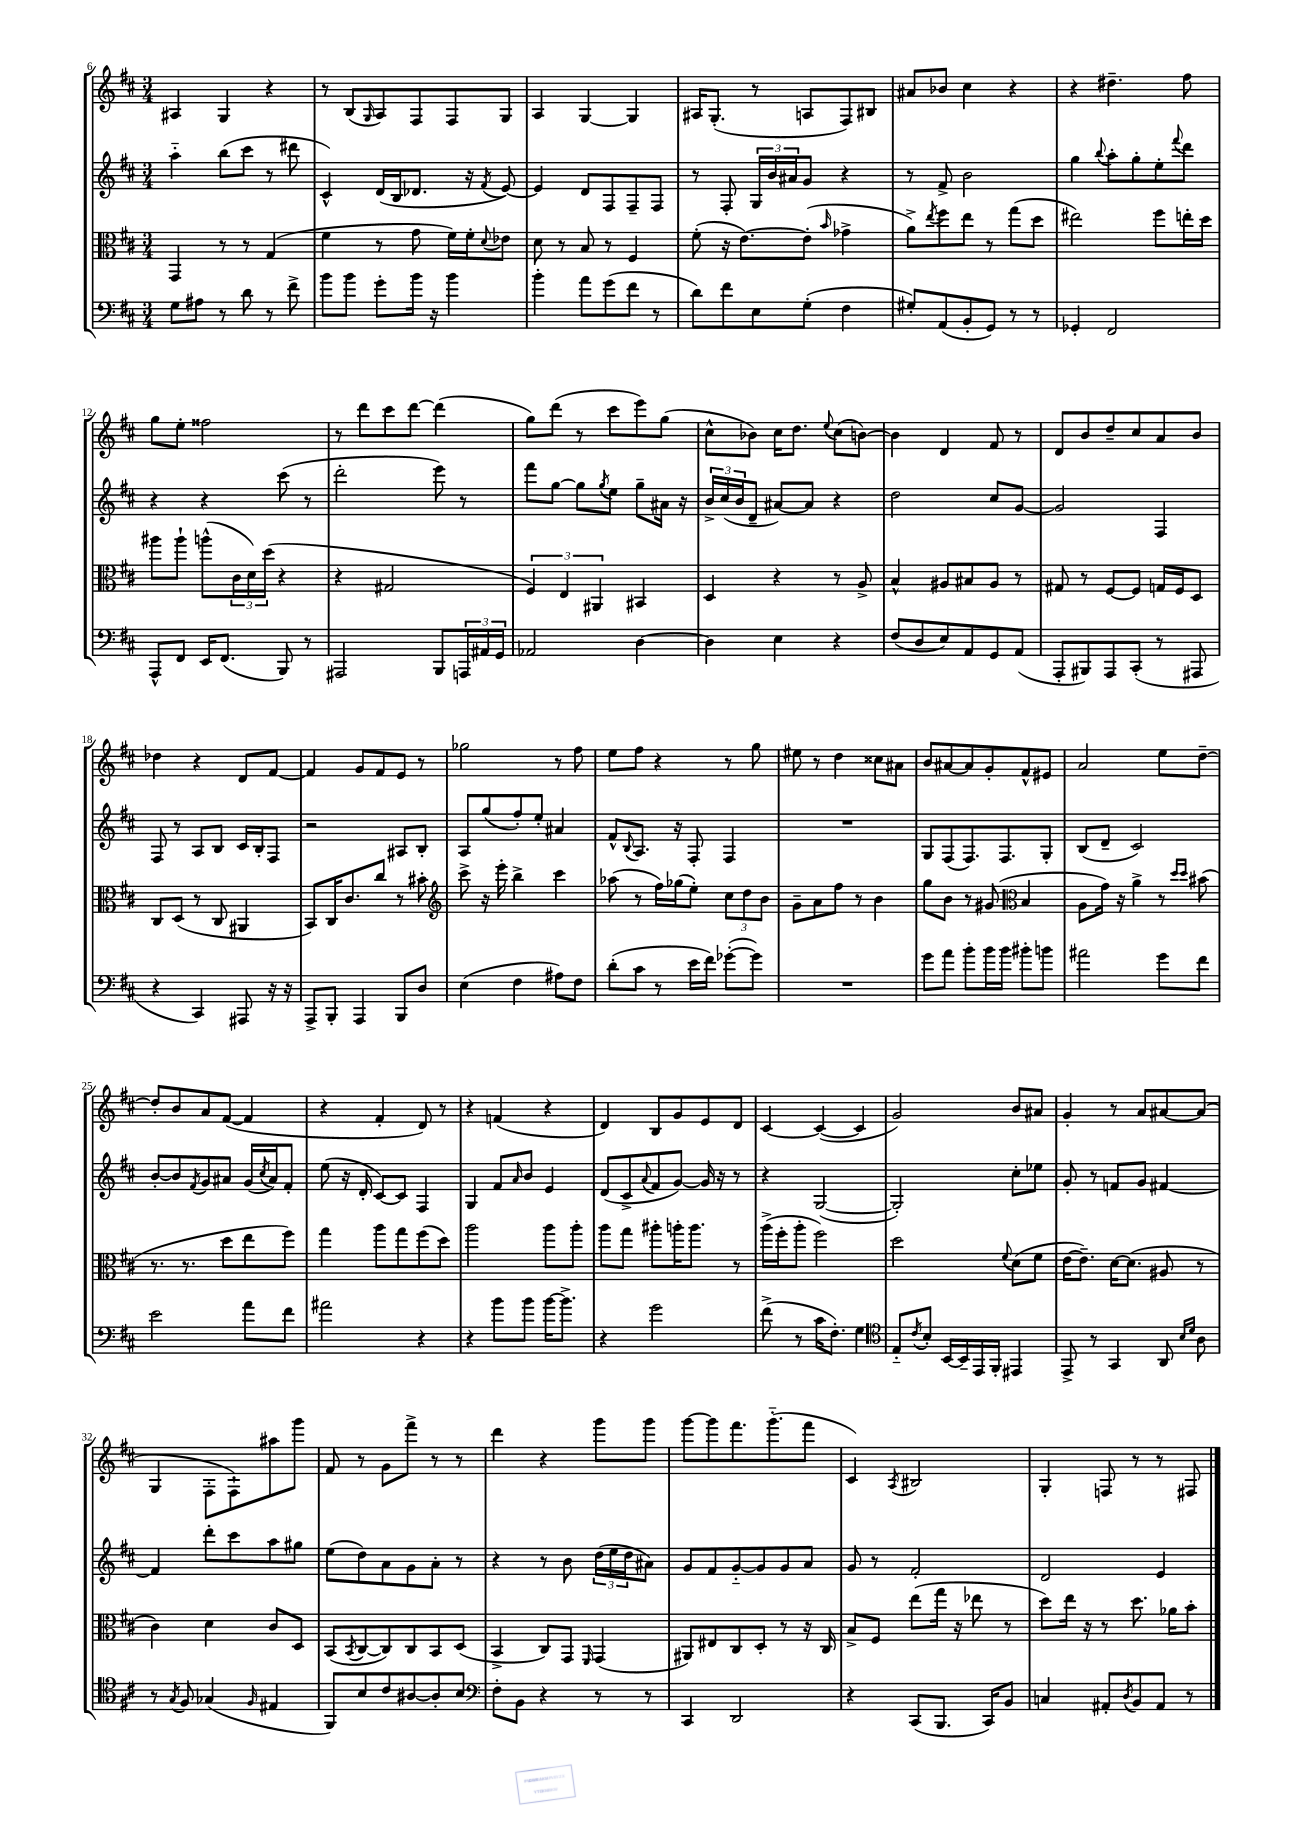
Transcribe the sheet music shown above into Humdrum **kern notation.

**kern	**kern	**kern	**kern
*staff4	*staff3	*staff2	*staff1
*clefF4	*clefC3	*clefG2	*clefG2
*k[f#c#]	*k[f#c#]	*k[f#c#]	*k[f#c#]
*M3/4	*M3/4	*M3/4	*M3/4
8G\L	4GG/	4aa'~\	4A#/
8A#\J	.	.	.
8r	8r	(8bb\L	4G/
8d\	8r	8ccc#\J	.
8r	(4G/	8r	4r
8f#^\	.	8ddd#\	.
=	=	=	=
8b\L	4f#\	4c#^^/)	8r
8b\J	.	.	(8B/L
.	.	.	16qqG/
8g'\L	8r	(16d/LL	8A/)
.	.	16B/J	.
16b\Jk	8g\	8.d-/J	8F#/
16r	.	.	.
4b\	16f#\LL)	.	8F#/
.	16f#'\J	16r	.
.	8qqd/	8qf#/	.
.	8e-\J	[8e/)	8G/J
=	=	=	=
4b'\	8d\	4e/]	4A/
.	8r	.	.
8a\L	8B/	8d/L	[4G/
(8g\	8r	8F#/	.
8f#\J	4F#/	8F#~/	4G/]
8r	.	8F#/J	.
=	=	=	=
8d\L)	(8f#'\	8r	16A#/LK
.	.	.	(8.G'/J
8f#\	16r	8F#'/	.
.	[8.e\L)	.	.
8E\	.	24G/LL	8r
.	.	24b/	.
.	.	24a#/J	.
(8G'\J	(8e'\]J	8g/J	8A/L
.	16qqb/	.	.
4F#\	4g-^\	4r	8F#/)
.	.	.	8B#/J
=	=	=	=
8G#'/L)	8a^\L)	8r	8a#/L
.	8qee/	.	.
(8AA/	8ff#\	8f#^/	8b-/J
8BB'/	8ee\J	2b\	4cc#\
8GG/J)	8r	.	.
8r	(8gg\L	.	4r
8r	8dd\J	.	.
=	=	=	=
4GG-'/	2ee#\)	4gg\	4r
.	.	8qqbb/	.
2FF#/	.	8aa'\L	4.dd#~\
.	.	8gg'\	.
.	8ff#\L	8ee'\	.
.	.	8qqfff#/	.
.	16ee'\L	8ddd\J	8ff#\
.	16dd\JJ	.	.
=	=	=	=
8AAA^^/L	8aa#\L	4r	8gg\L
8FF#/J	8aa#`\J	.	8ee'\J
16EE/LK	(8aa^^\L	4r	2ff##\
(8.FF#/J	.	.	.
.	24c#\L	.	.
.	24d\)	.	.
.	(24dd\JJ	.	.
8BBB/)	4r	(8ccc#\	.
8r	.	8r	.
=	=	=	=
2AAA#/	4r	2ddd'\	8r
.	.	.	8ddd\L
.	2G#/	.	8ccc#\
.	.	.	[8ddd\J
8BBB/L	.	8eee\)	(4ddd\]
24AAA/L	.	8r	.
24AA#/	.	.	.
24GG/JJ	.	.	.
=	=	=	=
2AA-/	6F#/)	8fff#\L	8gg\L)
.	.	[8gg\J	(8ddd\J
.	6E/	.	.
.	.	8gg\]L	8r
.	6AA#/	.	.
.	.	8qgg/	.
.	.	8ee\J	8ccc#\L
[4D\	4BB#/	8gg~\L	8eee\)
.	.	16a#\Jk	(8gg\J
.	.	16r	.
=	=	=	=
4D\]	4D/	24b^/LL	8cc#^^\L
.	.	(24cc#/	.
.	.	24b/J	.
.	.	8d~/J	8b-\J)
4E\	4r	[8a#/L)	16cc#\LK
.	.	.	8.dd\J
.	.	8a#/]J	.
.	.	.	8qqee/
4r	8r	4r	(8cc#\L
.	8A^/	.	[8b\J)
=	=	=	=
(8F#/L	4B^^/	2dd\	4b\]
8D/	.	.	.
8E/)	8A#/L	.	4d/
8AA/	8B#/	.	.
8GG/	8A#/J	8cc#/L	8f#/
(8AA/J	8r	[8g/J	8r
=	=	=	=
8AAA'/L	8G#/	2g/]	8d/L
8BBB#/)	8r	.	8b/
8AAA/	[8F#/L	.	8dd~/
(8CC#'/J	8F#/]J	.	8cc#/
8r	16G/LL	4F#/	8a/
.	16F#/J	.	.
8AAA#/	8D/J	.	8b/J
=	=	=	=
4r	8C#/L	8F#/	4dd-\
.	(8D/J	8r	.
4CC#/)	8r	8A/L	4r
.	8C#/	8B/J	.
8AAA#/	4AA#/	16c#/LL	8d/L
.	.	16B'/J	.
16r	.	8F#/J	[8f#/J
16r	.	.	.
=	=	=	=
8AAA^/L	8BB/L)	2r	4f#/]
8BBB'/J	16C#/K	.	.
.	8.c#/	.	.
4AAA/	.	.	8g/L
.	8cc#/J	.	8f#/
8BBB/L	8r	8A#/L	8e/J
8D/J	8b#'\	8B'/J	8r
=	=	=	=
*	*clefG2	*	*
(4E\	8ccc#^\	8A/L	2gg-\
.	16r	(8gg/	.
.	16eee'\	.	.
4F#\	4bb^\	8ff#'/)	.
.	.	8ee'/J	.
8A#\L)	4ccc#\	4a#/	8r
8F#\J	.	.	8ff#\
=	=	=	=
(8d'\L	(8aa-\	8f#^^/L	8ee\L
.	.	8qqB/	.
8c#\J	8r	8.A/J	8ff#\J
8r	16ff#\LL)	.	4r
.	(16gg-\J	16r	.
16e\LL	8ee'\J)	8F#'/	.
16f#\JJ)	.	.	.
([8g-'\L	12cc#\L	4F#/	8r
.	12dd\	.	.
8g-\]J)	.	.	8gg\
.	12b\J	.	.
=	=	=	=
2.r	8g~\L	2.r	8ee#\
.	8a\	.	8r
.	8ff#\J	.	4dd\
.	8r	.	.
.	4b\	.	8cc##\L
.	.	.	8a#\J
=	=	=	=
8g\L	8gg\L	8G/L	8b/L
8a\J	8b\J	(8F#/	[8a#/
8b'\L	8r	8.F#/)	8a#/]
16b\L	(8g#/	.	8g'/
16b\JJ	.	8.F#/	.
*	*clefC3	*	*
8b#'\L	4B/	.	8f#^^/
8b\J	.	8G'/J	8e#/J
=	=	=	=
2a#\	8A\L	(8B/L	2a/
.	16g\Jk)	8d~/J	.
.	16r	.	.
.	4a^\	2c#/)	.
8g\L	8r	.	8ee\L
.	16qqdd/LL	.	.
.	16qqdd/JJ	.	.
8f#\J	(8b#\	.	[8dd~\J
=	=	=	=
2e\	8.r	[8b'/L	8dd'/]L
.	.	8b/]	8b/
.	8.r	.	.
.	.	8qf#/	.
.	.	8g/	8a/
.	8dd\L	8a#/J	([8f#/J
8a\L	8ee\	(16g/LL	4f#/]
.	.	8qcc#/	.
.	.	16a#/J)	.
8f#\J	8ff#\J)	8f#'/J	.
=	=	=	=
2a#\	4gg\	(8ee\	4r
.	.	16r	.
.	.	16d'/	.
.	8aa\L	[8c#/L)	4f#'/
.	8gg\	8c#/]J	.
4r	(8ff#\	4F#/	8d/)
.	8dd\J)	.	8r
=	=	=	=
4r	2aa\	4G/	4r
8b\L	.	8f#/L	(4f/
.	.	16qqa/	.
8b\J	.	8b/J	.
[16b\LK	8aa\L	4e/	4r
8.b^\]J	.	.	.
.	8aa'\J	.	.
=	=	=	=
4r	8aa\L	(8d/L	4d/)
.	8gg\J	8c#^/	.
.	.	8qqa/	.
2g\	8aa#'\L	8f#/	8B/L
.	16aa'\K	[8g/J)	8g/
.	8.aa\J	.	.
.	.	16g/]	8e/
.	.	16r	.
.	8r	8r	8d/J
=	=	=	=
(8f#^\	(16aa^\LL	4r	[4c#/
.	16ff#'\J	.	.
8r	8aa'\J	.	.
16c#\LK	2ff#\)	([2G/	(4c#/_
8.F#'\J)	.	.	.
4G\	.	.	4c#/]
=	=	=	=
*clefC4	*	*	*
8E'~/L	2dd\	2G'/])	2g/)
8qc#/	.	.	.
8B'/J	.	.	.
[16BB/LL	.	.	.
16BB~/]	.	.	.
16EE/	.	.	.
16FF#'/JJ	.	.	.
.	8qqf#/	.	.
4EE#/	(8d\L	8cc#'\L	8b/L
.	8f#\J	8ee-\J	8a#/J
=	=	=	=
8EE^/	[16e\LK	8g'/	4g'/
.	8.e~\]J)	.	.
8r	.	8r	.
4GG/	[16d\LK	8f/L	8r
.	(8.d\]J	.	.
.	.	8g/J	8a/L
8AA/	8A#/	[4f#/	[8a#/
16qqB/LL	.	.	.
16qqd/JJ	.	.	.
8A\	8r	.	(8a#/]J
=	=	=	=
8r	4c#\)	4f#/]	4G/
8qG/	.	.	.
8F#/	.	.	.
(4G-/	4d\	8ddd'\L	8F#'\L
.	.	8ccc#\	8F#`\)
16qqF#/	.	.	.
4E#/	8c#/L	8aa\	8aa#\
.	8D/J	8gg#\J	8ggg\J
=	=	=	=
8FF#/L)	(8BB/L	(8ee\L	8f#/
.	8qBB/	.	.
8B/	[8C#/	8dd\)	8r
8c#/	8C#/])	8a\	8g\L
[8A#/	8C#/	8g\	8fff#^\J
8A#'/]	8BB/	8a'\J	8r
8B/J	(8D/J	8r	8r
=	=	=	=
*clefF4	*	*	*
8F#'\L	4BB^/	4r	4ddd\
8BB\J	.	.	.
4r	8C#/L)	8r	4r
.	8GG/J	8b\	.
.	16qqFF#/	.	.
8r	(4GG/	(24dd\LL	8ggg\L
.	.	24ee\	.
.	.	24dd\J	.
8r	.	8a#\J)	8ggg\J
=	=	=	=
4CC#/	8AA#/L)	8g/L	[8ggg\L
.	8E#/	8f#/	8ggg\]
2DD/	8C#/	[8g'~/	8.fff#\
.	8D'/J	8g/]	.
.	.	.	(8.ggg'~\
.	8r	8g/	.
.	16r	8a/J	8fff#\J
.	16C#/	.	.
=	=	=	=
4r	8B^/L	8g/	4c#/)
.	8F#/J	8r	.
.	.	.	8qA/
(8CC#/L	(8ee\L	2f#'/	2B#/
8.BBB/J	16gg\Jk	.	.
.	16r	.	.
.	8ee-\	.	.
16CC#/LK)	.	.	.
8BB/J	8r	.	.
=	=	=	=
4C/	8dd\L)	2d/	4G'/
.	16ee\Jk	.	.
.	16r	.	.
8AA#'/L	8r	.	8F/
8qD/	.	.	.
8BB/	8.dd\	.	8r
8AA#/J	.	4e/	8r
.	16a-\LK	.	.
8r	8b'\J	.	8F#/
==	==	==	==
*-	*-	*-	*-
